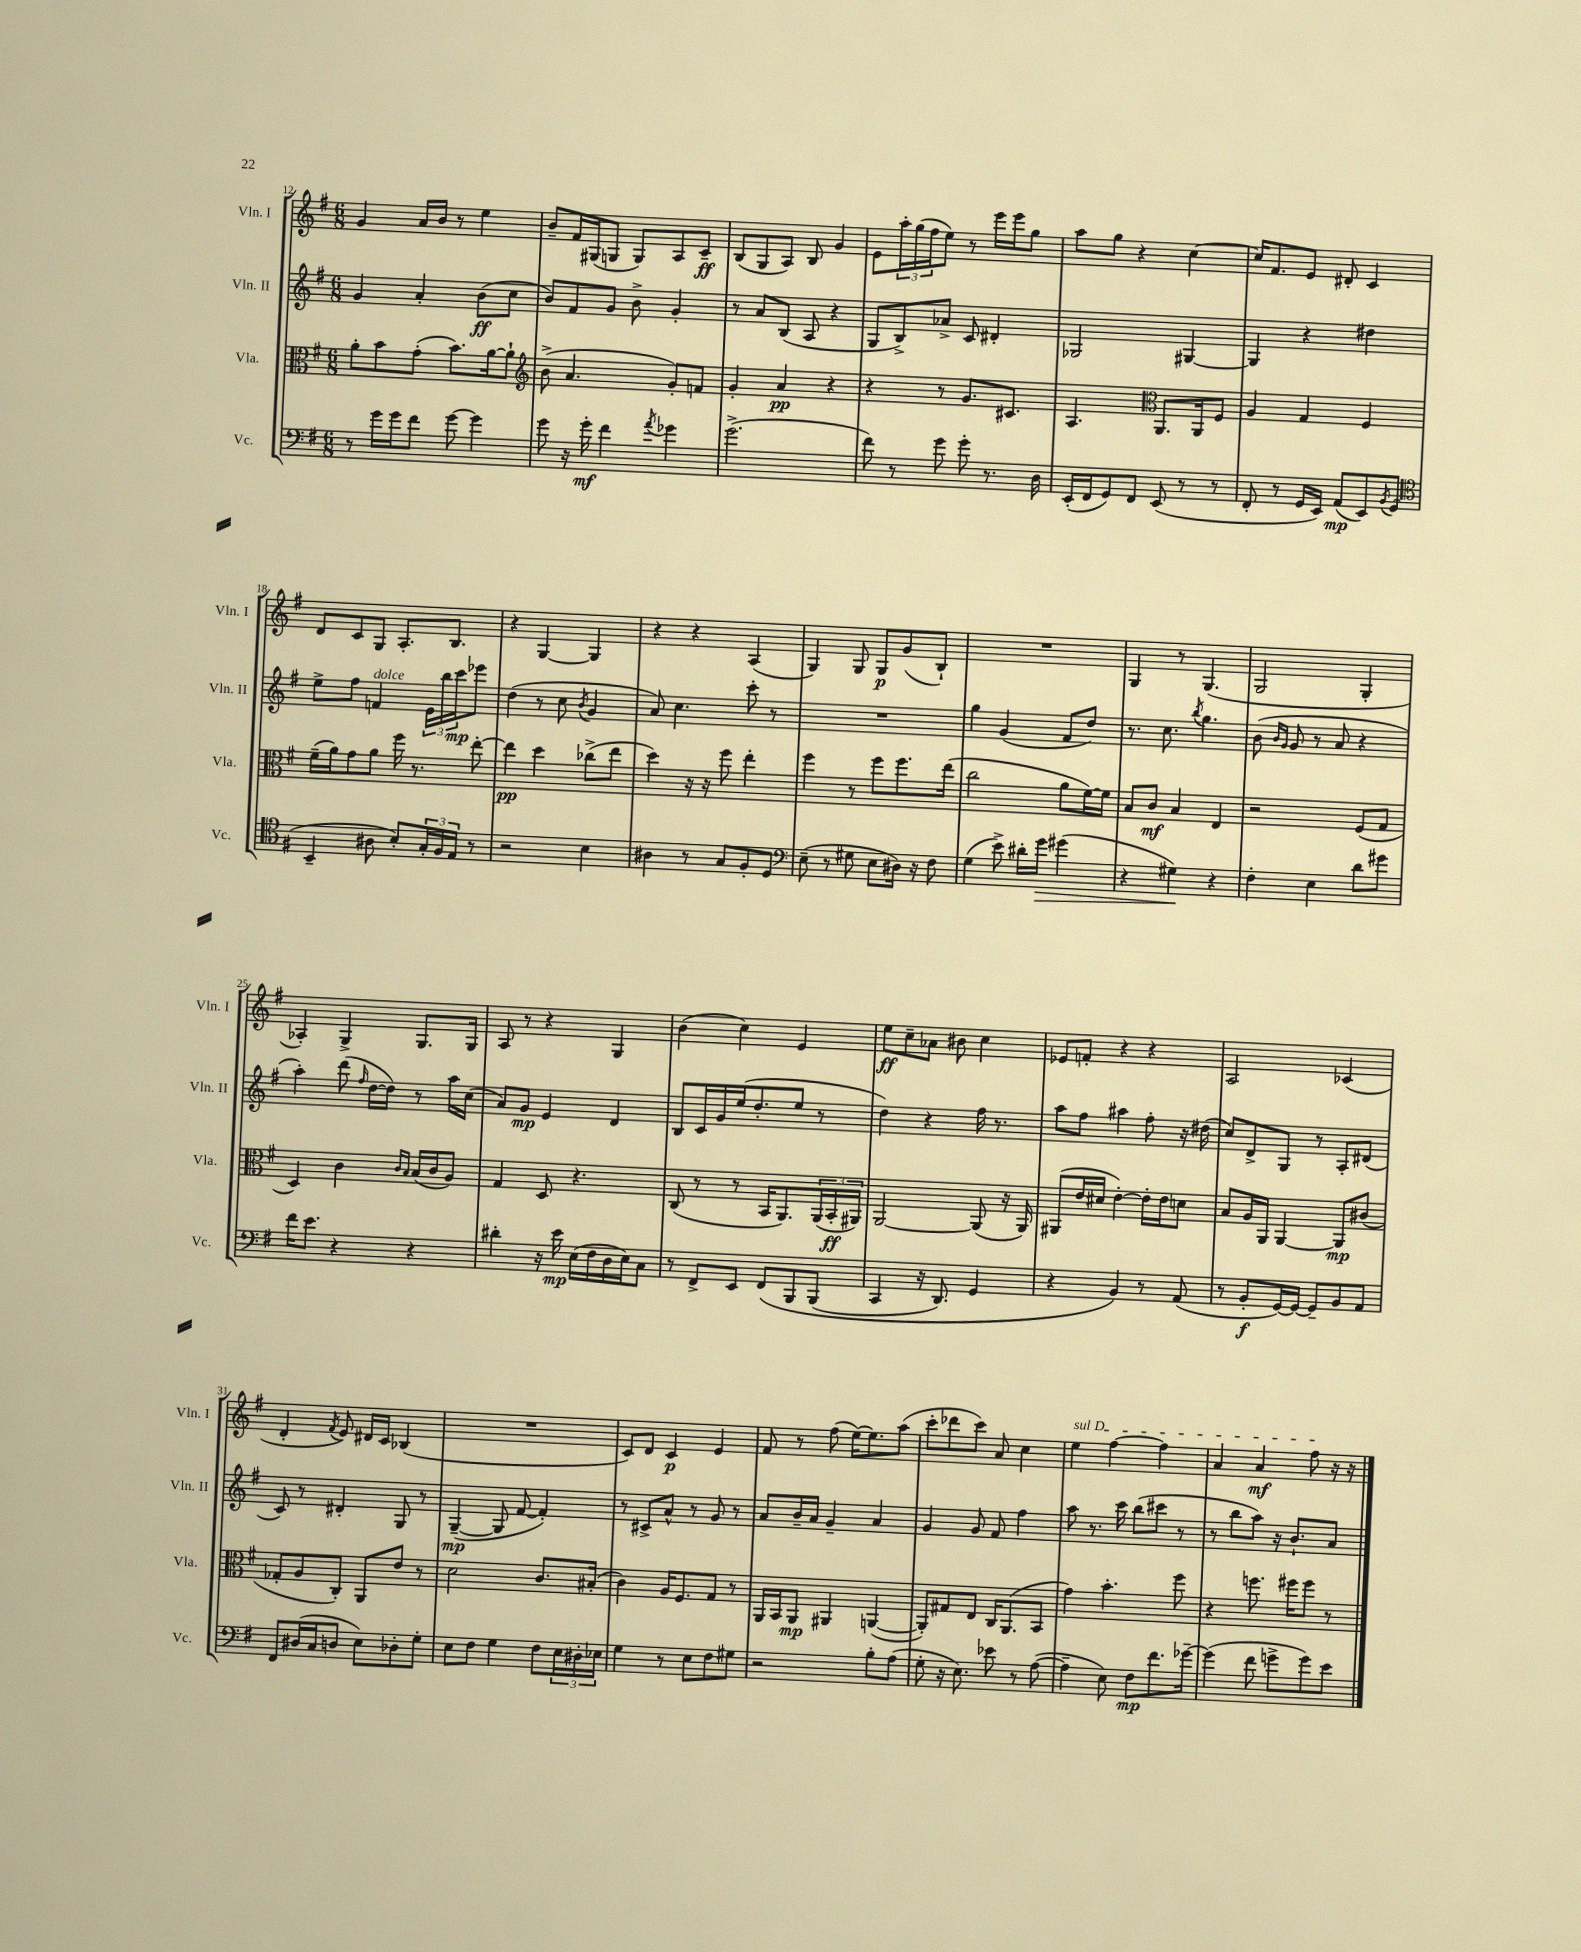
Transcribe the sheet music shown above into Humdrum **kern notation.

**kern	**dynam	**kern	**dynam	**kern	**dynam	**kern	**dynam
*part4	*part4	*part3	*part3	*part2	*part2	*part1	*part1
*staff4	*staff4	*staff3	*staff3	*staff2	*staff2	*staff1	*staff1
*I"Vc.	*	*I"Vla.	*	*I"Vln. II	*	*I"Vln. I	*
*I'Vc.	*	*I'Vla.	*	*I'Vln. II	*	*I'Vln. I	*
*clefF4	*	*clefC3	*	*clefG2	*	*clefG2	*
*k[f#]	*	*k[f#]	*	*k[f#]	*	*k[f#]	*
*M6/8	*	*M6/8	*	*M6/8	*	*M6/8	*
=12	=12	=12	=12	=12	=12	=12	=12
8r	.	8a'\L	.	4g/	.	4g/	.
16g\LL	.	8b\	.	.	.	.	.
16g\J	.	.	.	.	.	.	.
8f#\J	.	(8g'\J	.	4a'/	.	16a/LL	.
.	.	.	.	.	.	16b/JJ	.
[8g\	.	8.b\L)	.	.	.	8r	.
4g\]	.	.	.	(8b\L	ff	4ee\	.
.	.	[16a\k	.	.	.	.	.
.	.	8a`\J]	.	8cc\J	.	.	.
=13	=13	=13	=13	=13	=13	=13	=13
*	*	*clefG2	*	*	*	*	*
8g\	.	(8b^\	.	8b/L)	.	8b~/L	.
16r	.	4.a/	.	8f#/	.	16f#/L	.
16g'\	mf	.	.	.	.	(16G#X/J	.
4f#\	.	.	.	8g/J	.	8Gn/J	.
.	.	.	.	8b^\	.	8G/L)	.
8qa/	.	.	.	.	.	.	.
4g-X\	.	8g'/L)	.	4g'/	.	8A/	.
.	.	8fn/J	.	.	.	8c~/J	ff
=14	=14	=14	=14	=14	=14	=14	=14
(2.g^\	.	4g'/	.	8r	.	(8B/L	.
.	.	.	.	8a/L	.	8G/	.
.	.	4a/	pp	(8B/J	.	8A/J)	.
.	.	.	.	8A/	.	8B/	.
.	.	4r	.	4r	.	4g/	.
=15	=15	=15	=15	=15	=15	=15	=15
8f#\)	.	4r	.	8G/L	.	8e\L	.
8r	.	.	.	8B^/)	.	24aa'\L	.
.	.	.	.	.	.	(24gg\	.
.	.	.	.	.	.	24ff#\J	.
8g\	.	8r	.	8a-X^/J	.	8ee\J)	.
8g'\	.	8.g/L	.	8c/	.	8r	.
8.r	.	.	.	4d#X'/	.	16eee\LL	.
.	.	8.c#X/J	.	.	.	16eee\J	.
.	.	.	.	.	.	8gg\J	.
16D\	.	.	.	.	.	.	.
=16	=16	=16	=16	=16	=16	=16	=16
(16EE'/LL	.	4.A/	.	2G-X/	.	8aa\L	.
16FF#/J	.	.	.	.	.	.	.
8GG/)	.	.	.	.	.	8gg\J	.
8FF#/J	.	.	.	.	.	4r	.
*	*	*clefC3	*	*	*	*	*
(8EE/	.	8.AA/L	.	.	.	.	.
8r	.	.	.	[4G#X/	.	[4cc\	.
.	.	16AA/k	.	.	.	.	.
8r	.	8F#/J	.	.	.	.	.
=17	=17	=17	=17	=17	=17	=17	=17
8FF#'/	.	4A/	.	4G#/]	.	16cc/KL]	.
.	.	.	.	.	.	8.f#/	.
8r	.	.	.	.	.	.	.
16GG/LL	.	4G/	.	4r	.	8e/J	.
16EE/JJ)	.	.	.	.	.	.	.
(8AA/L	mp	.	.	.	.	8d#X'/	.
8EE/)	.	4F#/	.	4dd#X\	.	4c/	.
8qBB/	.	.	.	.	.	.	.
(8GG/J	.	.	.	.	.	.	.
!!LO:LB:g=z
=18	=18	=18	=18	=18	=18	=18	=18
*clefC4	*	*	*	*	*	*	*
4BB~/	.	(16f#~\LL	.	8ee^\L	.	8d/L	.
.	.	16a\J)	.	.	.	.	.
.	.	8g\	.	8ff#\J	.	8c/	.
!	!	!	!	!LO:TX:a:i:t=dolce	!	!	!
8A#X\	.	8a\J	.	4fn/	.	8G/J	.
8B'/L)	.	16ff#\	.	.	.	8.A'/L	.
.	.	8.r	.	.	.	.	.
24G'/L	.	.	.	24e\LL	.	.	.
24F#/	.	.	.	24bb\	.	.	.
.	.	.	.	.	.	8.B/J	.
24E/JJ	.	.	.	24ccc\J	mp	.	.
8r	.	[8ee'\	.	8eee-X\J	.	.	.
=19	=19	=19	=19	=19	=19	=19	=19
2r	.	4ee\]	pp	(4dd\	.	4r	.
.	.	4dd\	.	8r	.	[4G/	.
.	.	.	.	8cc\	.	.	.
.	.	.	.	8qb/	.	.	.
4B\	.	(8cc-X^\L	.	4g/	.	4G/]	.
.	.	8ee\J	.	.	.	.	.
=20	=20	=20	=20	=20	=20	=20	=20
4A#X\	.	4dd\)	.	8a/)	.	4r	.
.	.	.	.	4.cc\	.	.	.
8r	.	16r	.	.	.	4r	.
.	.	16r	.	.	.	.	.
8G/L	.	8ff#\	.	.	.	.	.
8F#'/	.	4ee'\	.	8ccc'\	.	(4A/	.
8D/J	.	.	.	8r	.	.	.
=21	=21	=21	=21	=21	=21	=21	=21
*clefF4	*	*	*	*	*	*	*
(8E~\	.	4ff#\	.	2.r	.	4G/)	.
8r	.	.	.	.	.	.	.
8G#X\	.	8r	.	.	.	8G/	.
8E\L	.	8ff#\L	.	.	.	8G/L	p
16D#X\Jk)	.	8.ff#\	.	.	.	(8g/	.
16r	.	.	.	.	.	.	.
8F#\	.	.	.	.	.	8B`/J)	.
.	.	(16ee\Jk	.	.	.	.	.
=22	=22	=22	=22	=22	=22	=22	=22
(4G\	.	2cc\	.	4gg\	.	2.r	.
8e^\)	.	.	.	(4g/	.	.	.
16d#X'\LL	.	.	.	.	.	.	.
!	!LO:HP:b	!	!	!	!	!	!
16g\JJ	>	.	.	.	.	.	.
(4g#X\	.	8a\L	.	8f#/L	.	.	.
.	.	[16f#\L)	.	8dd/J)	.	.	.
.	.	16f#\JJ]	.	.	.	.	.
=23	=23	=23	=23	=23	=23	=23	=23
4r	.	8B/L	.	8.r	.	4G/	.
.	.	8c/J	mf	.	.	.	.
.	.	.	.	8.cc\	.	.	.
4G#X\)	.	4B/	.	.	.	8r	.
.	.	.	.	8qbb/	.	.	.
.	.	.	.	4.gg\	.	(4.G/	.
4r	]	4E/	.	.	.	.	.
=24	=24	=24	=24	=24	=24	=24	=24
4F#'\	.	2r	.	(8b\	.	2G/	.
.	.	.	.	16qqb/LL	.	.	.
.	.	.	.	16qqg/JJ	.	.	.
.	.	.	.	8g/	.	.	.
4E\	.	.	.	8r	.	.	.
.	.	.	.	8a/	.	.	.
8d\L	.	(8F#/L	.	4r	.	4G'/	.
8g#X\J	.	8G/J	.	.	.	.	.
!!LO:LB:g=z
=25	=25	=25	=25	=25	=25	=25	=25
16f#\KL	.	4D/)	.	4aa'\)	.	4A-X'/)	.
8.e\J	.	.	.	.	.	.	.
4r	.	4c\	.	(8ddd\	.	4G^/	.
.	.	.	.	16qqff#/	.	.	.
.	.	.	.	[16dd\LL	.	.	.
.	.	.	.	16dd\JJ])	.	.	.
.	.	16qqc/LL	.	.	.	.	.
.	.	16qqB/JJ	.	.	.	.	.
4r	.	(16B/LL	.	8r	.	8.G/L	.
.	.	16c/J	.	.	.	.	.
.	.	8A/J)	.	16aa\LL	.	.	.
.	.	.	.	(16cc\JJ	.	16G/Jk	.
=26	=26	=26	=26	=26	=26	=26	=26
4d#X'\	.	4G/	.	8a/L)	.	8A/	.
.	.	.	.	8g/J	mp	8r	.
16r	.	8D/	.	4e/	.	4r	.
16e\	mp	.	.	.	.	.	.
(16E\LL	.	4.r	.	.	.	.	.
16F#\	.	.	.	.	.	.	.
16D\	.	.	.	4d/	.	4G/	.
16E\J)	.	.	.	.	.	.	.
8C\J	.	.	.	.	.	.	.
=27	=27	=27	=27	=27	=27	=27	=27
8r	.	(8C/	.	8B/L	.	(4b\	.
8FF#^/L	.	8r	.	16c/L	.	.	.
.	.	.	.	16g/	.	.	.
8EE/J	.	8r	.	(16ee/J	.	4cc\)	.
.	.	.	.	8.dd'/	.	.	.
(8FF#/L	.	16BB/KL	.	.	.	.	.
.	.	8.AA/)	.	.	.	.	.
8BBB/	.	.	.	8ee/J	.	4e/	.
(8BBB/J	.	(24AA/L	.	8r	.	.	.
.	.	24BB'/	ff	.	.	.	.
.	.	24AA#X/JJ)	.	.	.	.	.
=28	=28	=28	=28	=28	=28	=28	=28
4CC/	.	[2AA/	.	4dd\)	.	8ee\L	ff
.	.	.	.	.	.	8cc~\	.
16r	.	.	.	4r	.	8a-X\J	.
8.DD/)	.	.	.	.	.	.	.
.	.	.	.	.	.	8b#X\	.
4GG/	.	(8AA/]	.	16ff#\	.	4cc\	.
.	.	.	.	8.r	.	.	.
.	.	16r	.	.	.	.	.
.	.	16AA/)	.	.	.	.	.
=29	=29	=29	=29	=29	=29	=29	=29
4r	.	(8AA#X/L	.	8aa\L	.	8e-X/L	.
.	.	16e/L	.	8ff#\J	.	8fn'/J	.
.	.	16d#X/JJ	.	.	.	.	.
4BB/)	.	[4e'\)	.	4aa#X\	.	4r	.
8r	.	16e'\LL]	.	8ff#'\	.	4r	.
.	.	16e\J	.	.	.	.	.
(8AA/	.	8dn\J	.	16r	.	.	.
.	.	.	.	(16dd#X\	.	.	.
=30	=30	=30	=30	=30	=30	=30	=30
8r	.	8B/L	.	8cc/L)	.	2A/	.
8BB'/L	f	16A/L	.	8d^/	.	.	.
.	.	16AA/JJ	.	.	.	.	.
[16GG/L)	.	[4AA/	.	8G/J	.	.	.
16GG/JJ_	.	.	.	.	.	.	.
8GG~/L]	.	.	.	8r	.	.	.
8BB/	.	8AA/L]	mp	8A'/L	.	(4c-X/	.
8AA/J	.	(8c#X/J	.	(8d#X/J	.	.	.
!!LO:LB:g=z
=31	=31	=31	=31	=31	=31	=31	=31
8FF#/L	.	8G-X'/L	.	8c/)	.	4d'/	.
(16D#X/L	.	8A/	.	8r	.	.	.
16C/J	.	.	.	.	.	.	.
.	.	.	.	.	.	8qf#/	.
8Dn/J	.	8C'/J)	.	4d#X'/	.	8e/)	.
8E\L)	.	8AA/L	.	.	.	16d#X/LL	.
.	.	.	.	.	.	16c/JJ	.
8D-X'\	.	8e/J	.	8G/	.	(4B-X/	.
8G'\J	.	8r	.	8r	.	.	.
=32	=32	=32	=32	=32	=32	=32	=32
8E\L	.	2d\	.	([4G~/	mp	2.r	.
8F#\J	.	.	.	.	.	.	.
4G\	.	.	.	8G/]	.	.	.
.	.	.	.	[8f#/	.	.	.
8F#\L	.	8.c/L	.	4f#'/])	.	.	.
24E\L	.	.	.	.	.	.	.
24D#X'\	.	.	.	.	.	.	.
.	.	(16B#X'/Jk	.	.	.	.	.
24E-X\JJ	.	.	.	.	.	.	.
=33	=33	=33	=33	=33	=33	=33	=33
4G\	.	4c\)	.	8r	.	8c/L)	.
.	.	.	.	8c#X^/L	.	8d/J	.
8r	.	16A/KL	.	8a^^/J	.	4c/	p
.	.	8.F#/	.	.	.	.	.
8E\L	.	.	.	8r	.	.	.
8F#\	.	8G/J	.	8g/	.	4e/	.
8G#X\J	.	8r	.	8r	.	.	.
=34	=34	=34	=34	=34	=34	=34	=34
2r	.	16AA/LL	.	8a/L	.	8f#/	.
.	.	16BB/J	.	.	.	.	.
.	.	8AA/J	mp	16b~/L	.	8r	.
.	.	.	.	16a/JJ	.	.	.
.	.	4AA#X/	.	4g~/	.	(8ff#\	.
.	.	.	.	.	.	[16ee\KL)	.
.	.	.	.	.	.	8.ee\]	.
8B'\L	.	([4AAn/	.	4a/	.	.	.
(8A\J	.	.	.	.	.	(8aa\J	.
=35	=35	=35	=35	=35	=35	=35	=35
8G'\	.	8AA'/L])	.	4g/	.	8ccc'\L	.
16r	.	8G#X/	.	.	.	8ddd-X\	.
8.E\)	.	.	.	.	.	.	.
.	.	8E/J	.	8g/	.	8ccc\J)	.
8e-X\	.	16C/KL	.	8f#/	.	8a/	.
.	.	(8.AA/	.	.	.	.	.
8r	.	.	.	4ff#\	.	4cc\	.
([8A\	.	8BB/J	.	.	.	.	.
=36	=36	=36	=36	=36	=36	=36	=36
!	!	!	!	!	!	!LO:TX:a:i:t=sul D	!
4A~\]	.	4g\)	.	8aa\	.	4ee\	.
.	.	.	.	8.r	.	.	.
8E\)	.	4.b'\	.	.	.	[4ff#\	.
.	.	.	.	16ccc\	.	.	.
8F#\L	mp	.	.	(8bb\L	.	.	.
8.f#\	.	.	.	8ccc#X\J	.	4ff#\]	.
.	.	8ff#\	.	8r	.	.	.
[16g-X~\Jk	.	.	.	.	.	.	.
=37	=37	=37	=37	=37	=37	=37	=37
(4g-\]	.	4r	.	8r	.	4a/	.
.	.	.	.	8bb\L	.	.	.
8f#\	.	8.ffn\	.	8aa\J)	.	4a/	mf
8gn^\L	.	.	.	16r	.	.	.
.	.	16ff#X\KL	.	8.b`/L	.	.	.
8g\)	.	8ff#\J	.	.	.	8ff#\	.
8e\J	.	8r	.	8a/J	.	16r	.
.	.	.	.	.	.	16r	.
==	==	==	==	==	==	==	==
*-	*-	*-	*-	*-	*-	*-	*-
